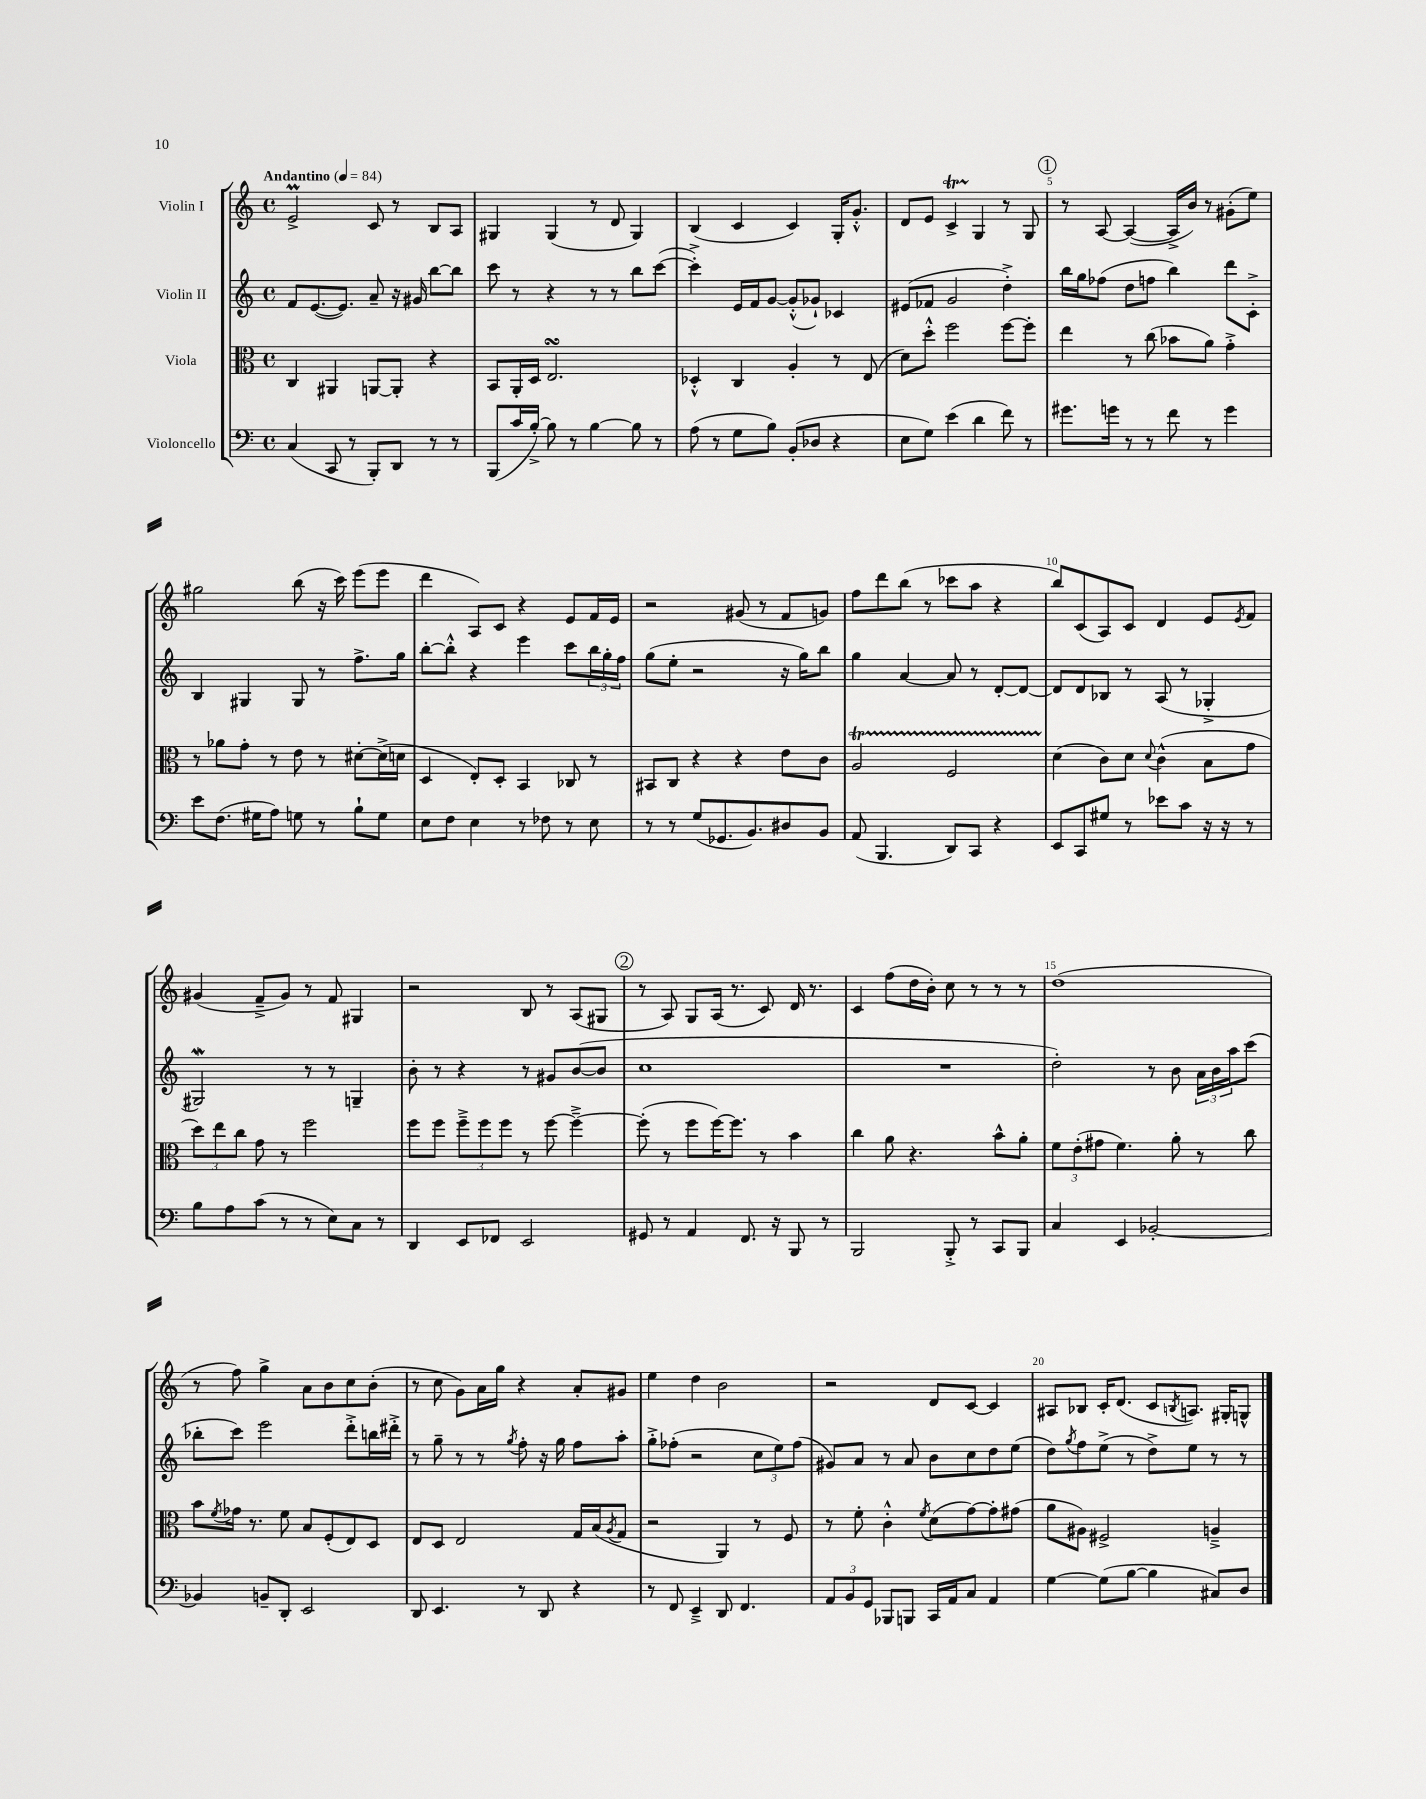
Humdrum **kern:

**kern	**kern	**kern	**kern
*staff4	*staff3	*staff2	*staff1
*clefF4	*clefC3	*clefG2	*clefG2
*k[]	*k[]	*k[]	*k[]
*M4/4	*M4/4	*M4/4	*M4/4
*met(c)	*met(c)	*met(c)	*met(c)
*MM84	*MM84	*MM84	*MM84
(4C	4C	8f	2e^
.	.	([8.e	.
8CC	4AA#	.	.
.	.	8.e])	.
8r	.	.	.
8BBB')	[8AA	8a~	8c
8DD	8AA']	16r	8r
.	.	16g#	.
8r	4r	[8bb	8B
8r	.	8bb]	8A
=	=	=	=
(8BBB	8BB	8ccc	4G#
16c	16AA'	8r	.
[16B'^)	16D	.	.
8B]	2.E	4r	(4G#
8r	.	.	.
[4B	.	8r	8r
.	.	8r	8d
8B]	.	8bb	4G#)
8r	.	([8ccc	.
=	=	=	=
(8A	4D-'^^	4ccc'^])	(4B
8r	.	.	.
8G	4C	16e	4c
.	.	16f	.
8B)	.	[8g	.
(8BB'	4A'	(8g'^^]	4c)
8D-	.	8g-`)	.
4r	8r	4c-	16G'
.	.	.	8.g'^^
.	(8E	.	.
=	=	=	=
8E	8d)	(8e#	8d
8G)	8dd'^^	8f-	8e
(4e	2ff	2g	4c^
4d	.	.	4G
8f)	[8ff	4dd'^)	8r
8r	8ff']	.	8G
=	=	=	=
8.g#	4ee	16bb	8r
.	.	16gg	.
.	.	(8ff-	[8A
16g	.	.	.
8r	8r	8dd	(4A_
8r	(8cc	8ff	.
8f	8b-	4bb)	16A^]
.	.	.	16b)
8r	8a)	.	8r
4g	4g'^	8ddd	(8g#'
.	.	8c'^	8ee)
=	=	=	=
8e	8r	4B	2gg#
(8.F	8a-	.	.
.	8g'	4G#	.
16G#	.	.	.
8A)	8r	.	.
8G	8e	8G#	(8bb
8r	8r	8r	16r
.	.	.	16ccc)
8B`	[8d#'	8.ff^	(8eee
8G	(16d#^]	.	8eee
.	16d	16gg	.
=	=	=	=
8E	4D	[8bb'	4ddd
8F	.	8bb'^^]	.
4E	8E')	4r	8A)
.	8D'	.	8c
8r	4BB	4eee	4r
8F-	.	.	.
8r	8C-	8ccc	8e
8E	8r	24bb	16f
.	.	24gg'	.
.	.	.	16e
.	.	24ff	.
=	=	=	=
8r	8BB#	(8gg	2r
8r	8C	8ee'	.
(8G	4r	2r	.
8.GG-	.	.	.
.	4r	.	(8g#
8.BB)	.	.	.
.	.	.	8r
8D#	8e	16r	8f
.	.	16gg)	.
8BB	8c	8bb	8g)
=	=	=	=
(8AA	2A	4gg	8ff
4.BBB	.	.	8ddd
.	.	[4a	(8bb
.	.	.	8r
8DD)	2F	8a]	8ccc-
8CC	.	8r	8aa
4r	.	[8d'	4r
.	.	8d_	.
=	=	=	=
8EE	(4d	8d]	8bb)
8CC	.	8d	(8c
8G#	8c)	8B-	8A)
8r	8d	8r	8c
.	8qqd	.	.
8e-	(4c^^	(8A	4d
8c	.	8r	.
16r	8B	4G-'^	8e
16r	.	.	.
.	.	.	8qe
8r	8g	.	8f
=	=	=	=
8B	12dd)	2G#)	(4g#
.	12ee	.	.
8A	.	.	.
.	12cc	.	.
(8c	8g	.	8f~^
8r	8r	.	8g#)
8r	2ff	8r	8r
8E)	.	8r	8f
8C	.	4G~	4G#
8r	.	.	.
=	=	=	=
4DD	8ff	8b'	2r
.	8ff	8r	.
8EE	12ff~^	4r	.
.	12ff	.	.
8FF-	.	.	.
.	12ff	.	.
2EE	8r	8r	8B
.	[8ff	8g#	8r
.	4ff~^_	([8b	(8A
.	.	8b]	8G#
=	=	=	=
8GG#	(8ff']	1cc	8r
8r	8r	.	8A)
4AA	8ff	.	8G
.	[16ff)	.	(16A
.	8.ff]	.	8.r
8.FF	.	.	.
.	8r	.	8c)
16r	.	.	.
8BBB	4b	.	16d
.	.	.	8.r
8r	.	.	.
=	=	=	=
2BBB	4cc	1r	4c
.	8a	.	(8ff
.	4.r	.	16dd
.	.	.	16b')
8BBB'^	.	.	8cc
8r	.	.	8r
8CC	8b^^	.	8r
8BBB	8a'	.	8r
=	=	=	=
4C	12f	2dd')	(1dd
.	(12e'	.	.
.	12g#	.	.
4EE	4.f)	.	.
[2BB-'	.	8r	.
.	8a'	8b	.
.	8r	24a	.
.	.	24b	.
.	.	24aa	.
.	8cc	(8ccc	.
=	=	=	=
4BB-]	8b	8bb-'	8r
.	8qf	.	.
.	16g-	8ccc)	8ff)
.	8.r	.	.
8BB~	.	2eee	4gg^
8DD'	8f	.	.
2EE	8B	.	8a
.	(8F'	.	8b
.	8E)	8ddd'^	8cc
.	8D	16bb	(8b'
.	.	16ddd#'^	.
=	=	=	=
8DD	8E	8r	8r
4.EE	8D	8gg~	8cc
.	2E	8r	8g)
.	.	8r	16a
.	.	.	16gg
.	.	8qgg	.
8r	.	8ff'	4r
8DD	.	16r	.
.	.	16gg	.
4r	16G	8ff	8a'
.	(16B	.	.
.	8qA	.	.
.	8G	8aa'	8g#
=	=	=	=
8r	2r	8gg'^	4ee
8FF	.	(8ff-'	.
4EE~^	.	2r	4dd
8DD	4AA)	.	2b
4.FF	.	.	.
.	8r	12cc	.
.	.	12ee)	.
.	8F	.	.
.	.	(12ff-	.
=	=	=	=
12AA	8r	8g#)	2r
12BB	.	.	.
.	8f'	8a	.
12GG	.	.	.
8BBB-	4c'^^	8r	.
8BBB	.	8a	.
.	8qf	.	.
16CC	(8d	8b	8d
16AA	.	.	.
8C	[8g)	8cc	[8c
4AA	8g']	8dd	4c]
.	(8g#	(8ee	.
=	=	=	=
[4G	8a	8dd)	8A#
.	.	8qgg	.
.	8A#)	8ff	8B-
(8G]	2F#^	(8ee^	16c'
.	.	.	(8.d
[8B	.	8r	.
4B]	.	8dd^)	8c
.	.	.	8qB
.	.	8ee	8.A)
8C#)	4A~^	8r	.
.	.	.	16G#'
8D	.	8r	8G^^
==	==	==	==
*-	*-	*-	*-
